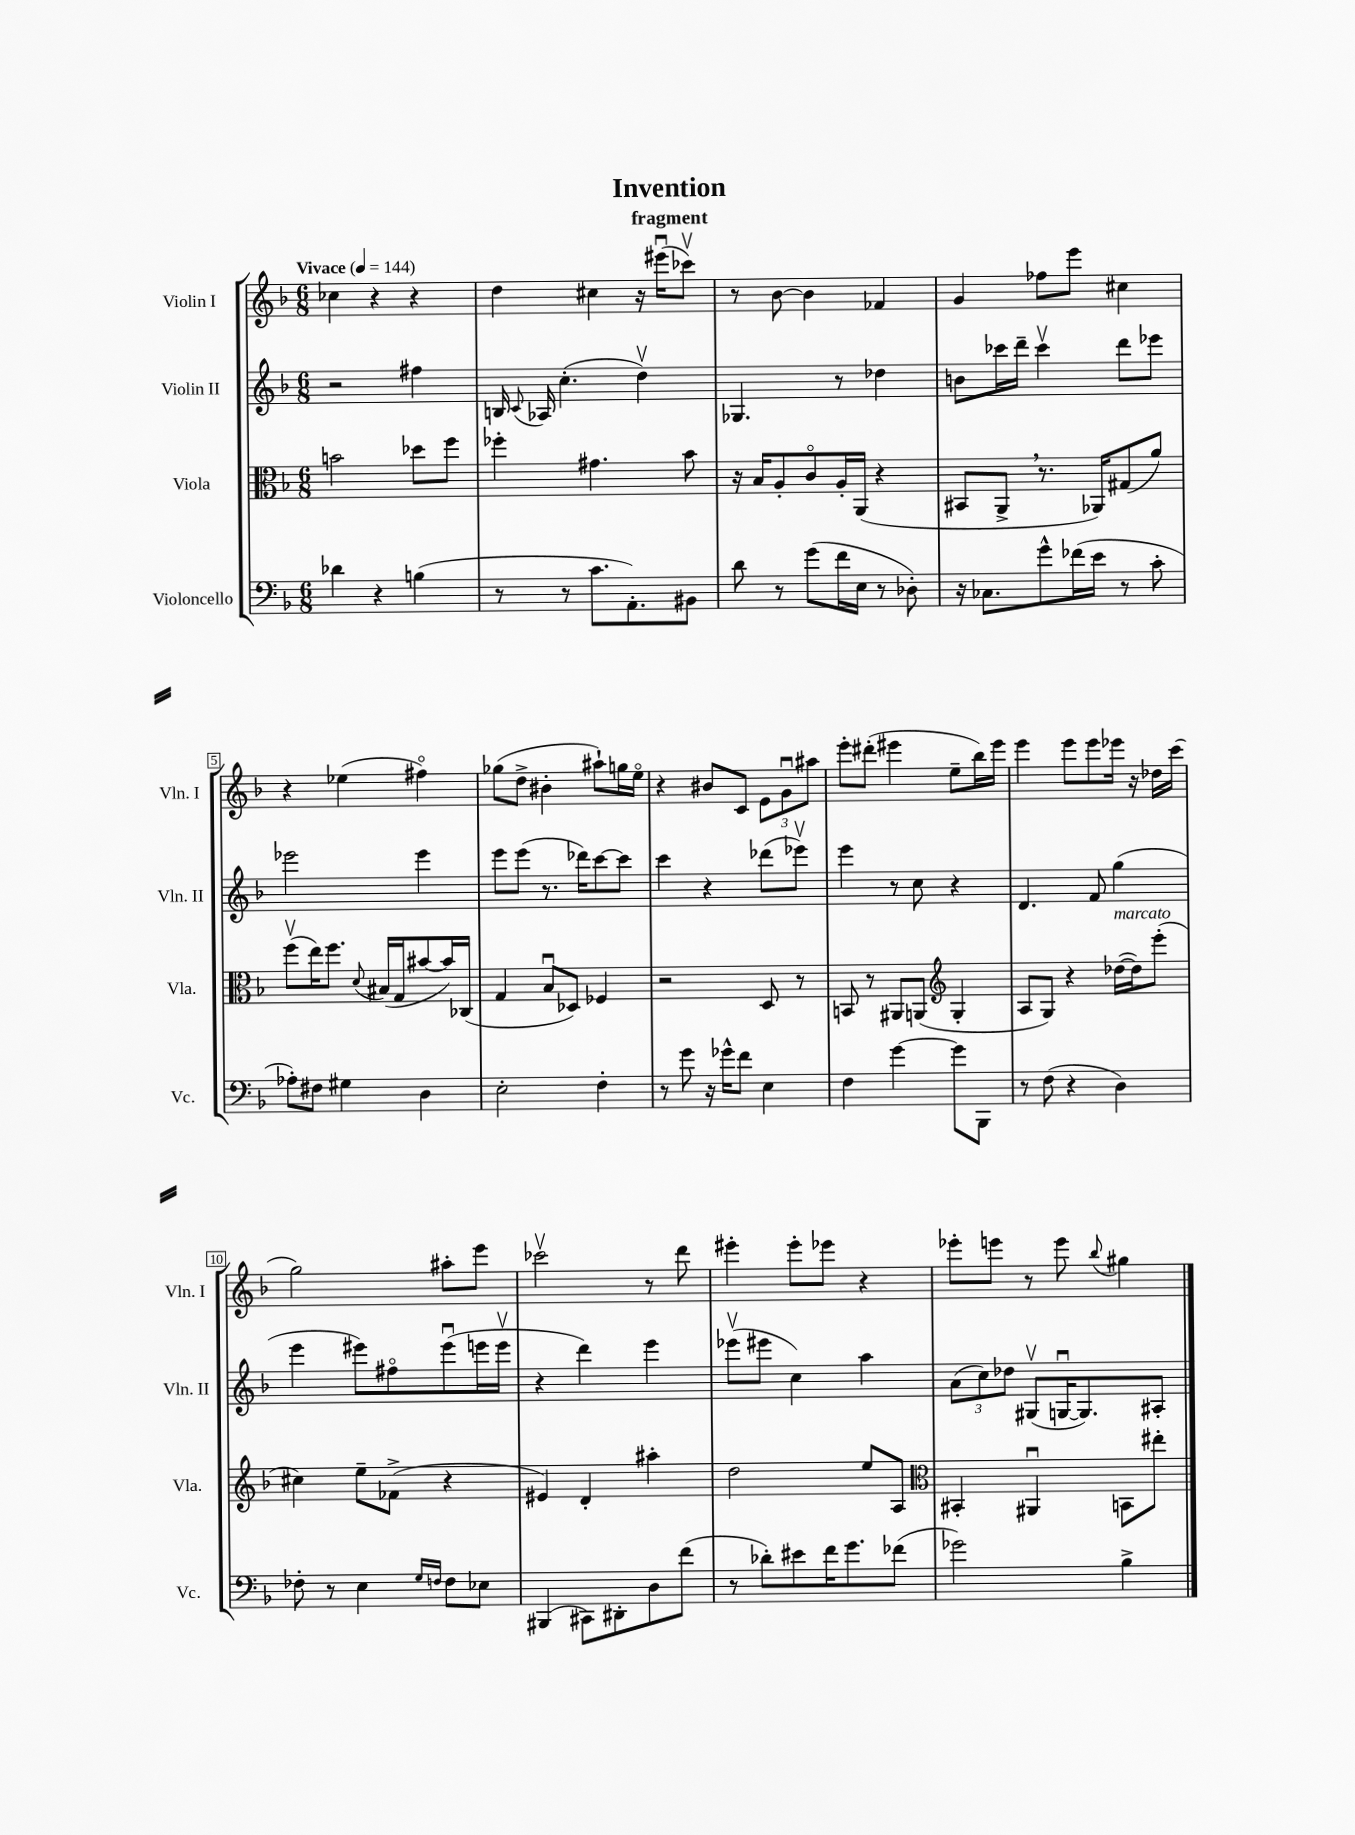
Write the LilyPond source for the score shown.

\header { title = "Invention" subtitle = "fragment" }
<<
\new StaffGroup <<
\new Staff = "s0" \with { instrumentName = "Violin I" shortInstrumentName = "Vln. I" } {
    \clef treble \key f \major \numericTimeSignature \time 6/8 \tempo "Vivace" 4 = 144
    \autoBeamOff ces''4 r4 r4 |
    d''4 cis''4 r16 eis'''16[\downbow( ces'''8]\upbow) |
    r8 bes'8~ bes'4 fes'4 |
    g'4 fes''8[ e'''8] cis''4 |
    r4 ees''4( fis''4\flageolet) |
    ges''8[( d''8]-> bis'4-. ais''8[-!) g''16 e''16]\flageolet |
    r4 bis'8[ c'8] \tuplet 3/2 { e'8[ g'8\downbow ais''8] } |
    e'''8[-. dis'''8]-.( eis'''4 e''8[-- bes''16) eis'''16] |
    e'''4 e'''8[ e'''8 ees'''16] r16 des''16[ c'''16]( |
    g''2) ais''8[-. e'''8] |
    ces'''2\upbow r8 d'''8 |
    eis'''4-. eis'''8[-. ees'''8] r4 |
    ees'''8[-. e'''8] r8 e'''8 \appoggiatura { bes''8 } gis''4 \bar "|." |
}
\new Staff = "s1" \with { instrumentName = "Violin II" shortInstrumentName = "Vln. II" } {
    \clef treble \key f \major \numericTimeSignature \time 6/8
    \autoBeamOff r2 fis''4 |
    b16 \appoggiatura { c'8 } aes16 c''4.-.( d''4\upbow) |
    ges4. r8 des''4 |
    b'8[ ces'''16 d'''16]-- ces'''4\upbow d'''8[ ees'''8] |
    ees'''2 ees'''4 |
    e'''8[ e'''8]( r8. des'''16[) c'''8~ c'''8] |
    c'''4 r4 des'''8[( ees'''8]\upbow) |
    e'''4 r8 c''8 r4 |
    d'4. f'8 g''4( |
    e'''4 eis'''8[) fis''8\flageolet eis'''8\downbow( e'''16 e'''16]\upbow |
    r4 d'''4) e'''4 |
    ees'''8[\upbow( eis'''8] c''4) a''4 |
    \tuplet 3/2 { a'8[( c''8) des''8] } gis8[\upbow( g16~\downbow g8.) ais8]-. \bar "|." |
}
\new Staff = "s2" \with { instrumentName = "Viola" shortInstrumentName = "Vla." } {
    \clef alto \key f \major \numericTimeSignature \time 6/8
    \autoBeamOff b'2 des''8[ f''8] |
    fes''4-. gis'4. bes'8 |
    r16 bes16[ a8-. c'8\flageolet a16-. a,16]( r4 |
    bis,8[ a,8]-> \breathe r8. aes,16[) gis8( a'8]) |
    f''8[\upbow( e''16) f''8.] \appoggiatura { d'8 } bis16[( g16 bis'8~ bis'16) ces16]( |
    g4 bes8[\downbow des8]) fes4 |
    r2 d8 r8 |
    b,8 r8 ais,8[ a,8]( \clef treble g4-. |
    a8[ g8]) r4 des''16[~^\markup { \italic "marcato" }( des''16) e'''8]-.( |
    cis''4) e''8[-- fes'8]->( r4 |
    eis'4) d'4-. ais''4-. |
    d''2 e''8[ a8] |
    \clef alto bis,4-. ais,4\downbow b,8[ eis''8]-. \bar "|." |
}
\new Staff = "s3" \with { instrumentName = "Violoncello" shortInstrumentName = "Vc." } {
    \clef bass \key f \major \numericTimeSignature \time 6/8
    \autoBeamOff des'4 r4 b4( |
    r8 r8 c'8.[ a,8.-.) bis,8] |
    d'8 r8 g'8[( f'16 e16] r8 des8-.) |
    r16 ces8.[ g'8-^ fes'16( e'16] r8 c'8-. |
    aes8[-.) fis8] gis4 d4 |
    e2-. f4-. |
    r8 g'8 r16 ges'16[-^ f'8] e4 |
    f4 g'4~ g'8[ bes,,8] |
    r8 f8( r4 d4) |
    fes8-. r8 e4 \grace { g16[ f16] } f8[ ees8] |
    bis,,4( cis,8[) dis,8-. d8 f'8]( |
    r8 des'8[-.) eis'8 f'16 g'8. fes'8]( |
    ges'2) bes4-> \bar "|." |
}
>>
>>
\layout { \context { \Score \override BarNumber.stencil = #(make-stencil-boxer 0.1 0.3 ly:text-interface::print) } }
